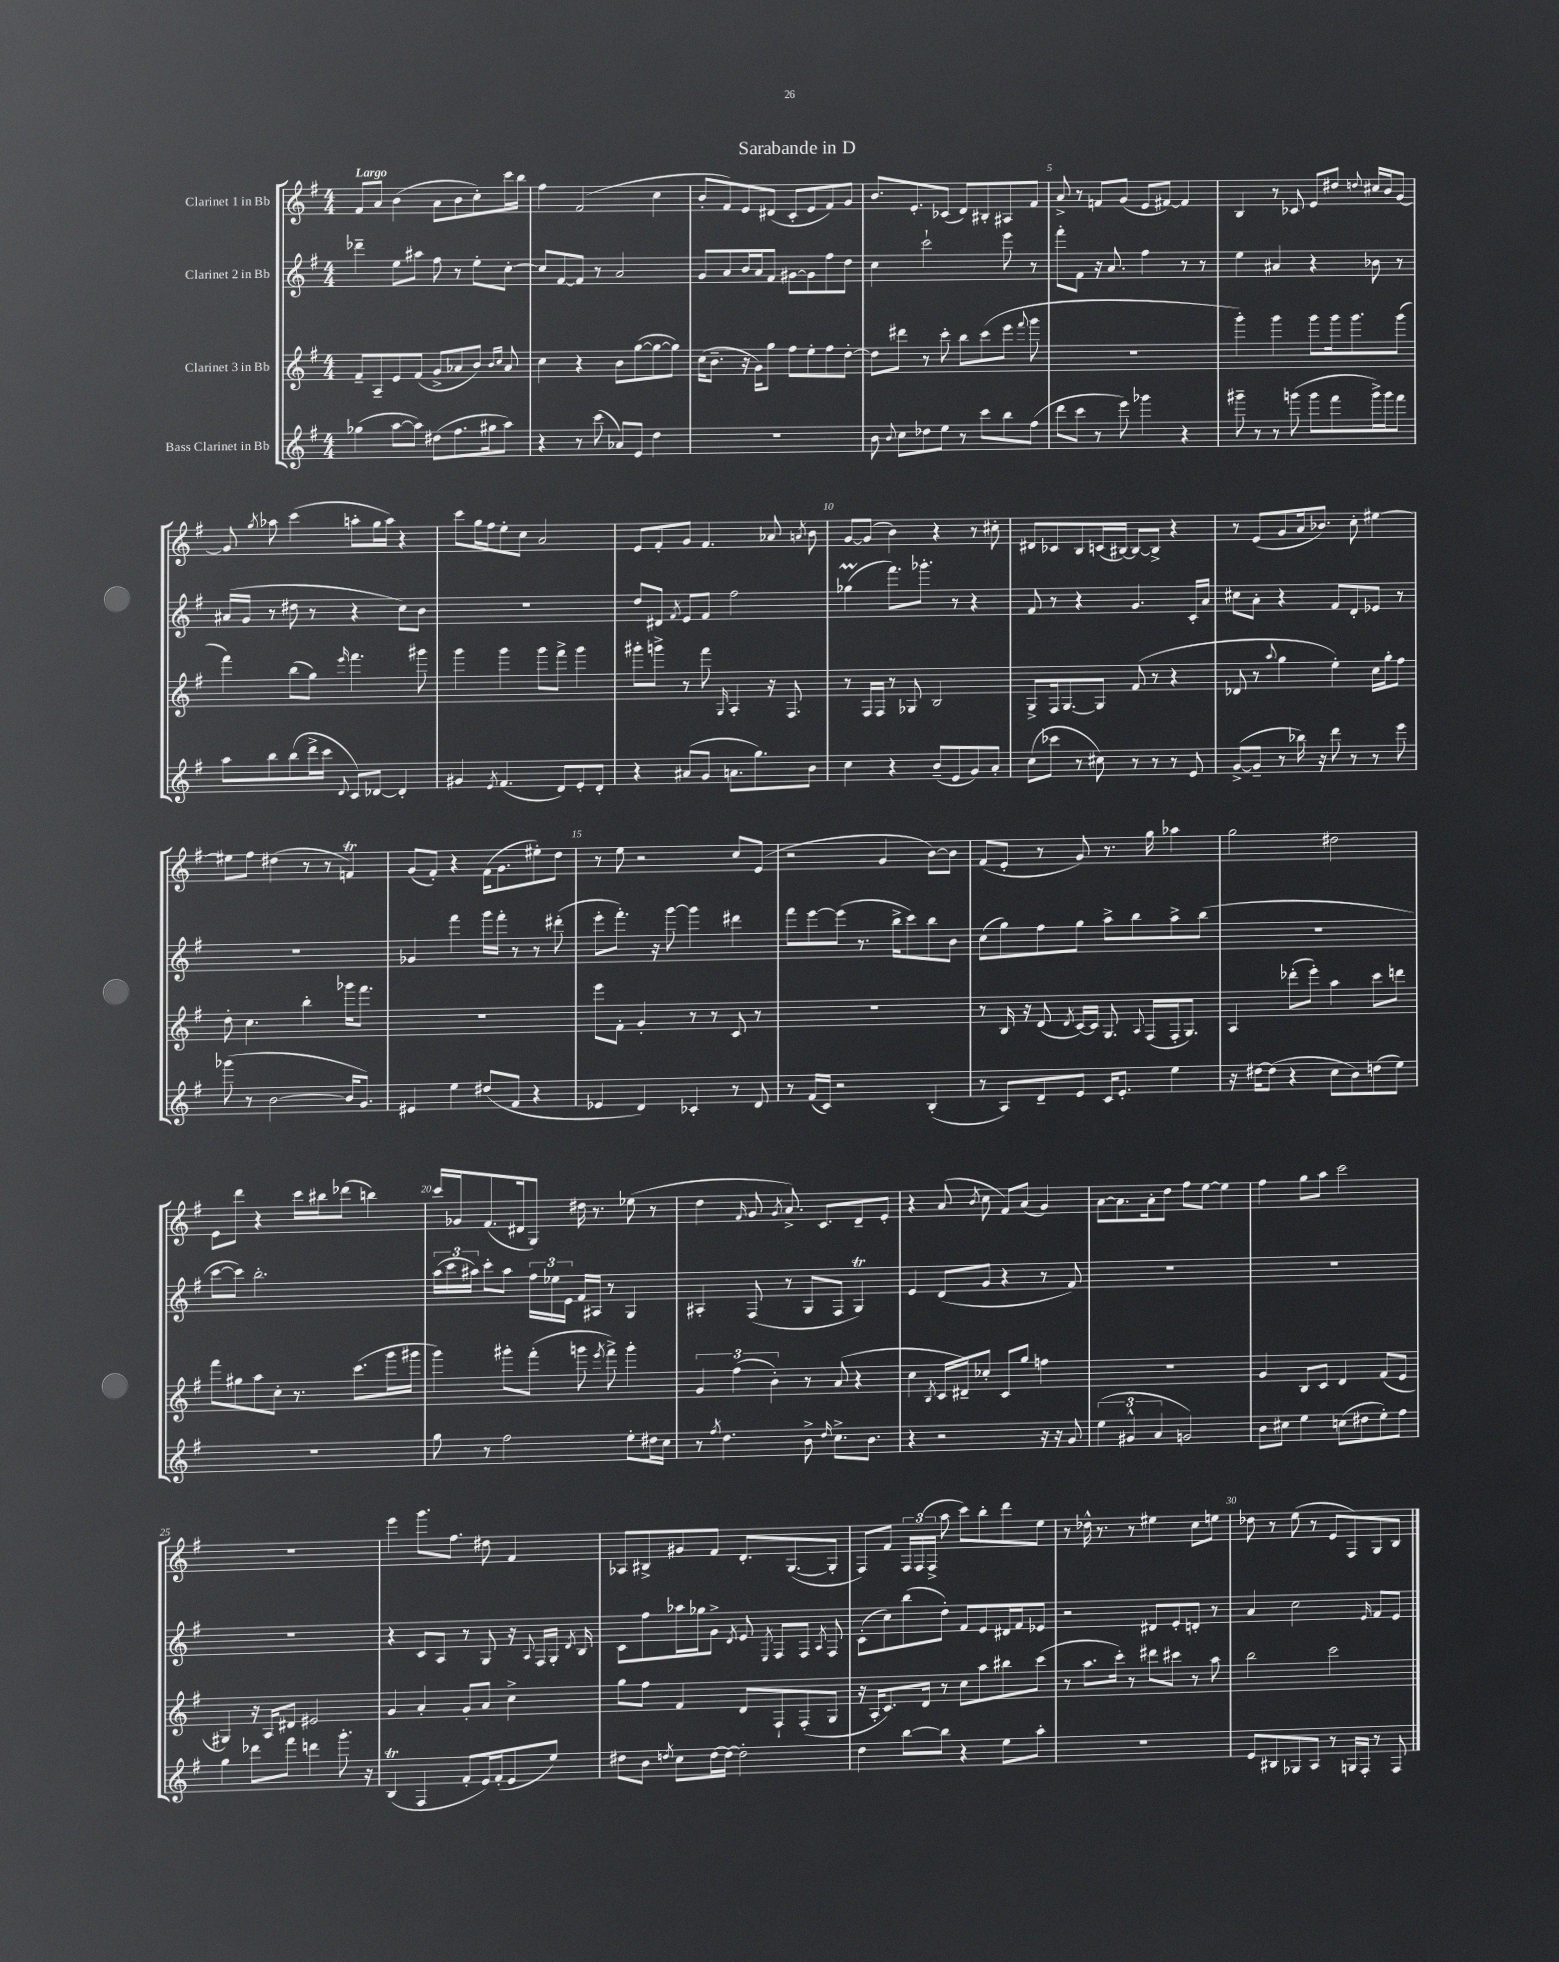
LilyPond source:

\header { title = "Sarabande in D" }
<<
\new StaffGroup <<
\new Staff = "s0" \with { instrumentName = "Clarinet 1 in Bb" } {
    \clef treble \key g \major \numericTimeSignature \time 4/4 \tempo "Largo"
    \autoBeamOff fis'8[ a'8] b'4( a'8[ b'8 c''8-.) c'''16 b''16] |
    fis''4 fis'2( c''4 |
    b'8[-. fis'8) e'8 dis'8]( c'8[-. e'8 fis'8) g'8] |
    b'8.[ e'8.-. ces'8]( d'8[) bis8-. ais8 fis'8] |
    a'8-> r8 f'8[ g'8]( e'8[ fis'8]~) fis'4 |
    b4 r8 ces'8 e'8[ dis''8] \appoggiatura { d''8 } cis''16[ b'16 g'8]~ |
    g'8 \acciaccatura { g''8 } aes''8 c'''4( a''8[-. g''16 a''16]) r4 |
    c'''8[ g''16 fis''16 e''8-. c''8] a'2 |
    e'8[ fis'8-. g'8] fis'4. aes'8 \acciaccatura { a'8 } b'8 |
    g'8[~ g'8]( b'4) r4 r8 cis''8-. |
    dis'8[ ces'8 b8 c'16( bis16]~) bis8[~ bis8]-> r4 |
    r8 e'8[( g'8 a'16 bes'8.]) c''8-. eis''4~ |
    eis''8[ fis''8] dis''4( r8 r8 f'4\trill) |
    g'8[( fis'8]-.) r4 fis'16[( g'8. eis''8-.) d''8] |
    r8 e''8 r2 c''8[ e'8]( |
    r2 g'4 b'8[~) b'8] |
    fis'8[( e'8]-. r8 g'8) r8. g''16 aes''4 |
    g''2 dis''2 |
    e'8[ d'''8] r4 c'''16[ bis''16 des'''8]( b''4) |
    c'''16[ ges'16 fis'8.( dis'16 g8]) dis''16 r8. ees''8( r8 |
    d''4 \grace { fis'16 } g'8 \acciaccatura { g'8 } a'8.->) c'8.[ d'8-- e'8]-. |
    r4 a'8( \acciaccatura { b'8 } c''8 fis'8[) a'8]( g'4) |
    a'8[~ a'8. a'16-. d''8] fis''8[ e''8]~ e''4 |
    fis''4 g''8[ a''8] c'''2 |
    R1 |
    e'''4 g'''8.[ fis''8.] dis''8 fis'4 |
    aes8[ bis8-> gis'8 fis'8] d'8.[-. g8.~( g8]-. |
    fis8[) fis'8] \tuplet 3/2 { fis16[ fis16( fis16]-> } a''8 c'''8[) b''8-. d'''8 e''8] |
    r8 des''16-^ r8. r8 eis''4 c''8[ e''8] |
    des''8 r8 e''8( r8 e'8[ fis8) g8 b8] \bar "|." |
}
\new Staff = "s1" \with { instrumentName = "Clarinet 2 in Bb" } {
    \clef treble \key g \major \numericTimeSignature \time 4/4
    \autoBeamOff des'''4-- e''8[ ais''8] fis''8 r8 e''8[-. c''8]~-. |
    c''8[ fis'8~ fis'8] r8 a'2 |
    g'8[ a'8 b'16 a'16 fis'8] gis'8[~ gis'8 fis''8 d''8] |
    c''4 c'''2-! e'''8 r8 |
    fis'''8[-. fis'8] r16 a'8. fis''4 r8 r8 |
    e''4 ais'4 r4 bes'8 r8 |
    ais'16[( g'16] r8 dis''8 r8 r4 c''8[) b'8] |
    R1 |
    d''8[ dis'8] \acciaccatura { fis'8 } e'8[ fis'8] fis''2 |
    ges''4\prall( fis'''8.[) ges'''8.]-. r8 r4 |
    fis'8 r8 r4 g'4. c'16[-. a'16] |
    cis''8[ a'8]-. r4 fis'8[ d'8-. ees'8] r8 |
    R1 |
    ges'4 fis'''4 g'''16[ fis'''16]-. r8 r8 dis'''8-.( |
    e'''8[-. fis'''8.]-.) r16 g'''8~ g'''4 dis'''4 |
    fis'''8[ e'''8~ e'''8]( r8. b''16[-> c'''8) b''8 b'8] |
    c''8[( g''8) fis''8 g''8] a''8[-> b''8 a''8-> b''8]( |
    R1 |
    c'''8[~ c'''8]) b''2.-. |
    \tuplet 3/2 { a''16[( c'''16 ais''16]) } c'''8[-. ais''8] \tuplet 3/2 { fis''16[ ees''16 e'16] } fis'16[ ais16] r8 g4 |
    ais4-. fis8( r8 g8[ fis8] g4\trill) |
    e'4 d'8[( g'8] r4 r8 fis'8) |
    R1 |
    R1 |
    R1 |
    r4 c'8[ a8] r8 g8 r16 \appoggiatura { a8 } fis16[ g16]-. \acciaccatura { d'8 } b16 |
    c'8[ fis''8 aes''16 ges''16 g'8]-> \acciaccatura { d'8 } e'8 \acciaccatura { e8 } fis8[ fis8] \acciaccatura { a8 } fis8 |
    c'8[-.( c''8) b''8( d''8]-.) fis'8[ e'8 dis'16 fis'16 ees'8] |
    r2 dis'8[ e'8-. d'8]-. r8 |
    a'4 c''2 \grace { e'16 } fis'8[ e'8] \bar "|." |
}
\new Staff = "s2" \with { instrumentName = "Clarinet 3 in Bb" } {
    \clef treble \key g \major \numericTimeSignature \time 4/4
    \autoBeamOff fis'8[-- a8-- e'8 fis'8]( g'8[-> aes'8 b'8]) \grace { b'16[ c''16] } aes'8 |
    c''4 r4 b'8[ g''8~( g''8~ g''8]) |
    c''16[( b'8.]-- r16 g'16[) g''8] fis''8[ e''8-. fis''8 d''8]~-. |
    d''8[ dis'''8] r8 c'''8-. b''8[ c'''8( e'''8] \appoggiatura { fis'''8 } g'''8 |
    R1 |
    g'''4-.) g'''4 g'''8[ g'''16 g'''8. g'''8]( |
    fis'''4) b''8[( g''8]) \grace { e'''16 } fis'''4. gis'''8 |
    g'''4 g'''4 g'''8[ fis'''8]-> g'''4 |
    gis'''8[-. g'''8]-> r8 fis'''8 \grace { g16 } a4-. r16 fis8. |
    r8 fis16[ fis16] r8 ges8 b2 |
    g8[-> fis16 g8.~ g8] fis'8( r8 r4 |
    des'8 r8 \appoggiatura { a''8 } g''4 e''4-.) c''16[ g''16-. fis''8] |
    d''8-. c''4. b''4-. ges'''16[ fis'''8.] |
    R1 |
    e'''8[ fis'8]-. g'4-. r8 r8 c'8 r8 |
    R1 |
    r8 b16 r16 d'8( \acciaccatura { d'8 } c'16[~) c'16] g8. \appoggiatura { a8 } fis16[( fis16-. g8.]) |
    a4 des'''8[-.( e'''8]-.) a''4 c'''8[ d'''8] |
    fis'''8[ gis''8 a''8 c''8]-. r8. c'''8.[( g'''16 gis'''16] |
    g'''4) gis'''8[-. fis'''8]-.( g'''8 \acciaccatura { e'''8 } fis'''8->) g'''4-. |
    \tuplet 3/2 { g'4 fis''4( b'4-.) } r8 a'8( r4 |
    c''4 \acciaccatura { b8 } c'16[ dis'16--) ces''8]-. c'8[ g''8] f''4 |
    R1 |
    g'4 b8[ c'8] d'4 fis'8[( e'8] |
    gis4) r16 a16[ dis'8] eis'2 |
    g'4 a'4-. g'8[-. a'8] c''4-> |
    g''8[ fis''8] fis'4 d'8[ fis8-! fis8-.( g8] |
    r16 a16[-. c'8.) d'16] r8 c''8[ a''8 bis''8 c'''8]( |
    r8 a''8.[ c'''16]-.) r8 dis'''8[ cis'''8] r8 a''8 |
    b''2 c'''2 \bar "|." |
}
\new Staff = "s3" \with { instrumentName = "Bass Clarinet in Bb" } {
    \clef treble \key g \major \numericTimeSignature \time 4/4
    \autoBeamOff ges''4( a''8[~ a''8]) dis''8[( fis''8. gis''16 a''8]) |
    r4 r8 c'''8( aes'8[) e'8] d''4 |
    R1 |
    b'8 \appoggiatura { b'8 } c''8[ des''8 e''8] r8 c'''8[ b''8 fis''8]( |
    d'''8[ c'''8] r8 e'''8) ges'''4 r4 |
    gis'''8-- r8 r8 g'''8( g'''8[ fis'''8 g'''16->) g'''16 fis'''8] |
    a''8[ b''8 b''8( d'''16-> c'''16] \appoggiatura { d'8 } c'8[) des'8]~ des'4-. |
    gis'4 \acciaccatura { e'8 } fis'4.( d'8[) e'8-. d'8]-. |
    r4 ais'8[( g'8] a'8.[ g''8.) b'8] |
    c''4 r4 b'8[--( e'8 g'8) a'8]-. |
    c''8[( ces'''8] r8 cis''8) r8 r8 r8 e'8 |
    g'8[~->( g'8]-- r8 bes''16) r16 d'''8 r8 r8 e'''8 |
    ges'''8( r8 b'2~ b'16[ g'8.]) |
    eis'4 e''4 dis''8[( fis'8] r4 |
    ees'4 d'4) ces'4-. r8 d'8 |
    r8 fis'16[( c'16]) r2 b4-.( |
    r8 a8[) d'8-- e'8] c'16[ e'8.]-. e''4 |
    r16 dis''16[~ dis''8]( r4 c''8[ b'8) d''8( e''8]) |
    R1 |
    g''8 r8 fis''2 e''8[-. dis''16 c''16] |
    r8 \acciaccatura { fis''8 } d''4. b'8-> \grace { d''16 } c''8.[-> b'8.] |
    r4 r2 r16 r16 g'8 |
    \tuplet 3/2 { e''4( gis'4-^ a'4 } g'2) |
    b'8[ cis''8] e''4 c''8[( dis''8 e''8-.) fis''8] |
    g''4 des'''8[ fis'''8] d'''4 g'''8.-. r16 |
    b4\trill( fis4 fis'8[-. e'16) fis'16-.( e'8 e''8]) |
    dis''8[ b'8] \acciaccatura { d''8 } c''8[ d''16~ d''16]~ d''2-. |
    d''4 b''8[~ b''8] r4 e''8[ a''8]-. |
    R1 |
    e'8[ bis8 ges8 a8] r8 g16[ fis16]-. r8 fis8 \bar "|." |
}
>>
>>
\layout { \context { \Score \override BarNumber.break-visibility = ##(#f #t #t) barNumberVisibility = #(every-nth-bar-number-visible 5) } }
